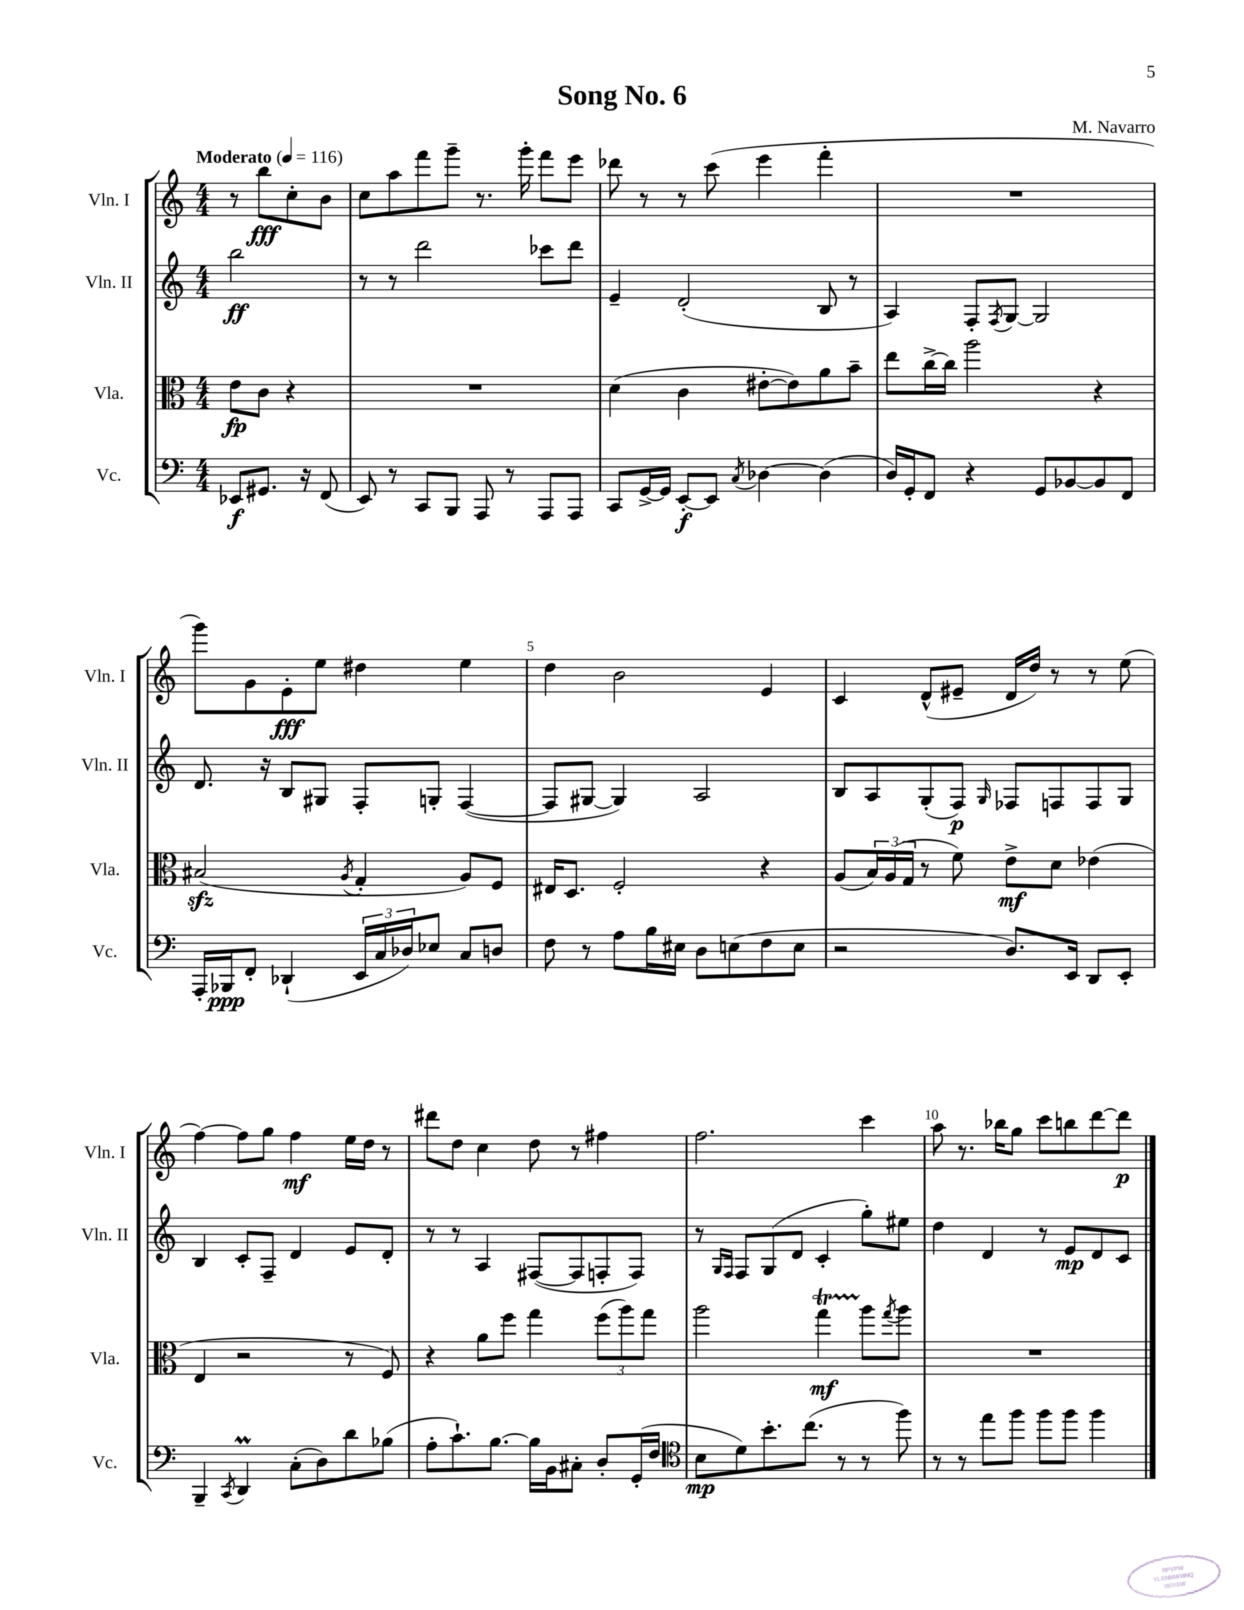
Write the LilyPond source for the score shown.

\header { title = "Song No. 6" composer = "M. Navarro" }
<<
\new StaffGroup <<
\new Staff = "s0" \with { instrumentName = "Vln. I" shortInstrumentName = "Vln. I" } {
    \clef treble \key c \major \numericTimeSignature \time 4/4 \partial 2 \tempo "Moderato" 4 = 116
    r8 b''8\fff c''8-. b'8 |
    c''8 a''8 f'''8 g'''8-- r8. g'''16-. f'''8 e'''8 |
    des'''8 r8 r8 c'''8( e'''4 f'''4-. |
    R1 |
    g'''8) g'8 e'8-.\fff e''8 dis''4 e''4 |
    d''4 b'2 e'4 |
    c'4 d'8-^( eis'8-- d'16 d''16) r8 r8 e''8( |
    f''4~) f''8 g''8 f''4\mf e''16 d''16 r8 |
    dis'''8 d''8 c''4 d''8 r8 fis''4 |
    f''2. c'''4 |
    a''8 r8. bes''16 g''8 c'''8 b''8 d'''8~ d'''8\p \bar "|." |
}
\new Staff = "s1" \with { instrumentName = "Vln. II" shortInstrumentName = "Vln. II" } {
    \clef treble \key c \major \numericTimeSignature \time 4/4 \partial 2
    b''2\ff |
    r8 r8 d'''2 ces'''8 d'''8 |
    e'4-- d'2-.( b8 r8 |
    a4) f8-. \acciaccatura { f8 } g8~ g2 |
    d'8. r16 b8 gis8 f8-. g8-. f4~( |
    f8 gis8~ gis4) a2 |
    b8 a8 g8-.( f8\p) \grace { g16 } fes8 f8 f8 g8 |
    b4 c'8-. f8-- d'4 e'8 d'8-. |
    r8 r8 a4 fis8~( fis8 f8-. f8) |
    r8 \grace { g16 f16 } f8 g8( d'8 c'4-. g''8-.) eis''8 |
    d''4 d'4 r8 e'8\mp d'8 c'8 \bar "|." |
}
\new Staff = "s2" \with { instrumentName = "Vla." shortInstrumentName = "Vla." } {
    \clef alto \key c \major \numericTimeSignature \time 4/4 \partial 2
    e'8\fp c'8 r4 |
    R1 |
    d'4( c'4 eis'8~-. eis'8) a'8 b'8-- |
    e''8 c''16~-> c''16 a''2 r4 |
    bis2\sfz( \acciaccatura { a8 } g4-. a8) f8 |
    eis16 d8. f2-. r4 |
    a8( \tuplet 3/2 { b16) a16( g16 } r8 f'8) e'8->\mf d'8 ees'4( |
    e4 r2 r8 f8) |
    r4 a'8 f''8 g''4 \tuplet 3/2 { f''8( a''8) g''8 } |
    a''2 g''4\startTrillSpan\mf a''8\stopTrillSpan \acciaccatura { g''8 } a''8 |
    R1 \bar "|." |
}
\new Staff = "s3" \with { instrumentName = "Vc." shortInstrumentName = "Vc." } {
    \clef bass \key c \major \numericTimeSignature \time 4/4 \partial 2
    ees,8\f gis,8. r16 f,8( |
    e,8) r8 c,8 b,,8 a,,8 r8 a,,8 a,,8 |
    c,8 g,16~-> g,16 e,8~-.\f e,8 \acciaccatura { c8 } des4~ des4( |
    d16) g,16-. f,8 r4 g,8 bes,8~ bes,8 f,8 |
    a,,16-. bes,,16\ppp f,8-. des,4-!( \tuplet 3/2 { e,16 c16 des16) } ees8 c8 d8 |
    f8 r8 a8 b16 eis16 d8 e8( f8 e8 |
    r2 d8.) e,16 d,8 e,8-. |
    b,,4-- \acciaccatura { c,8 } d,4\prall c8-.( d8) d'8 bes8( |
    a8-. c'8.-!) b8.~ b16 b,16 cis8-. d8-. g,16-.( f16 |
    \clef tenor b8\mp d'8) b'8.-. c''8.( r8 r8 f''8) |
    r8 r8 e''8 f''8 f''8 f''8 f''4 \bar "|." |
}
>>
>>
\layout { \context { \Score \override BarNumber.break-visibility = ##(#f #t #t) barNumberVisibility = #(every-nth-bar-number-visible 5) } }
